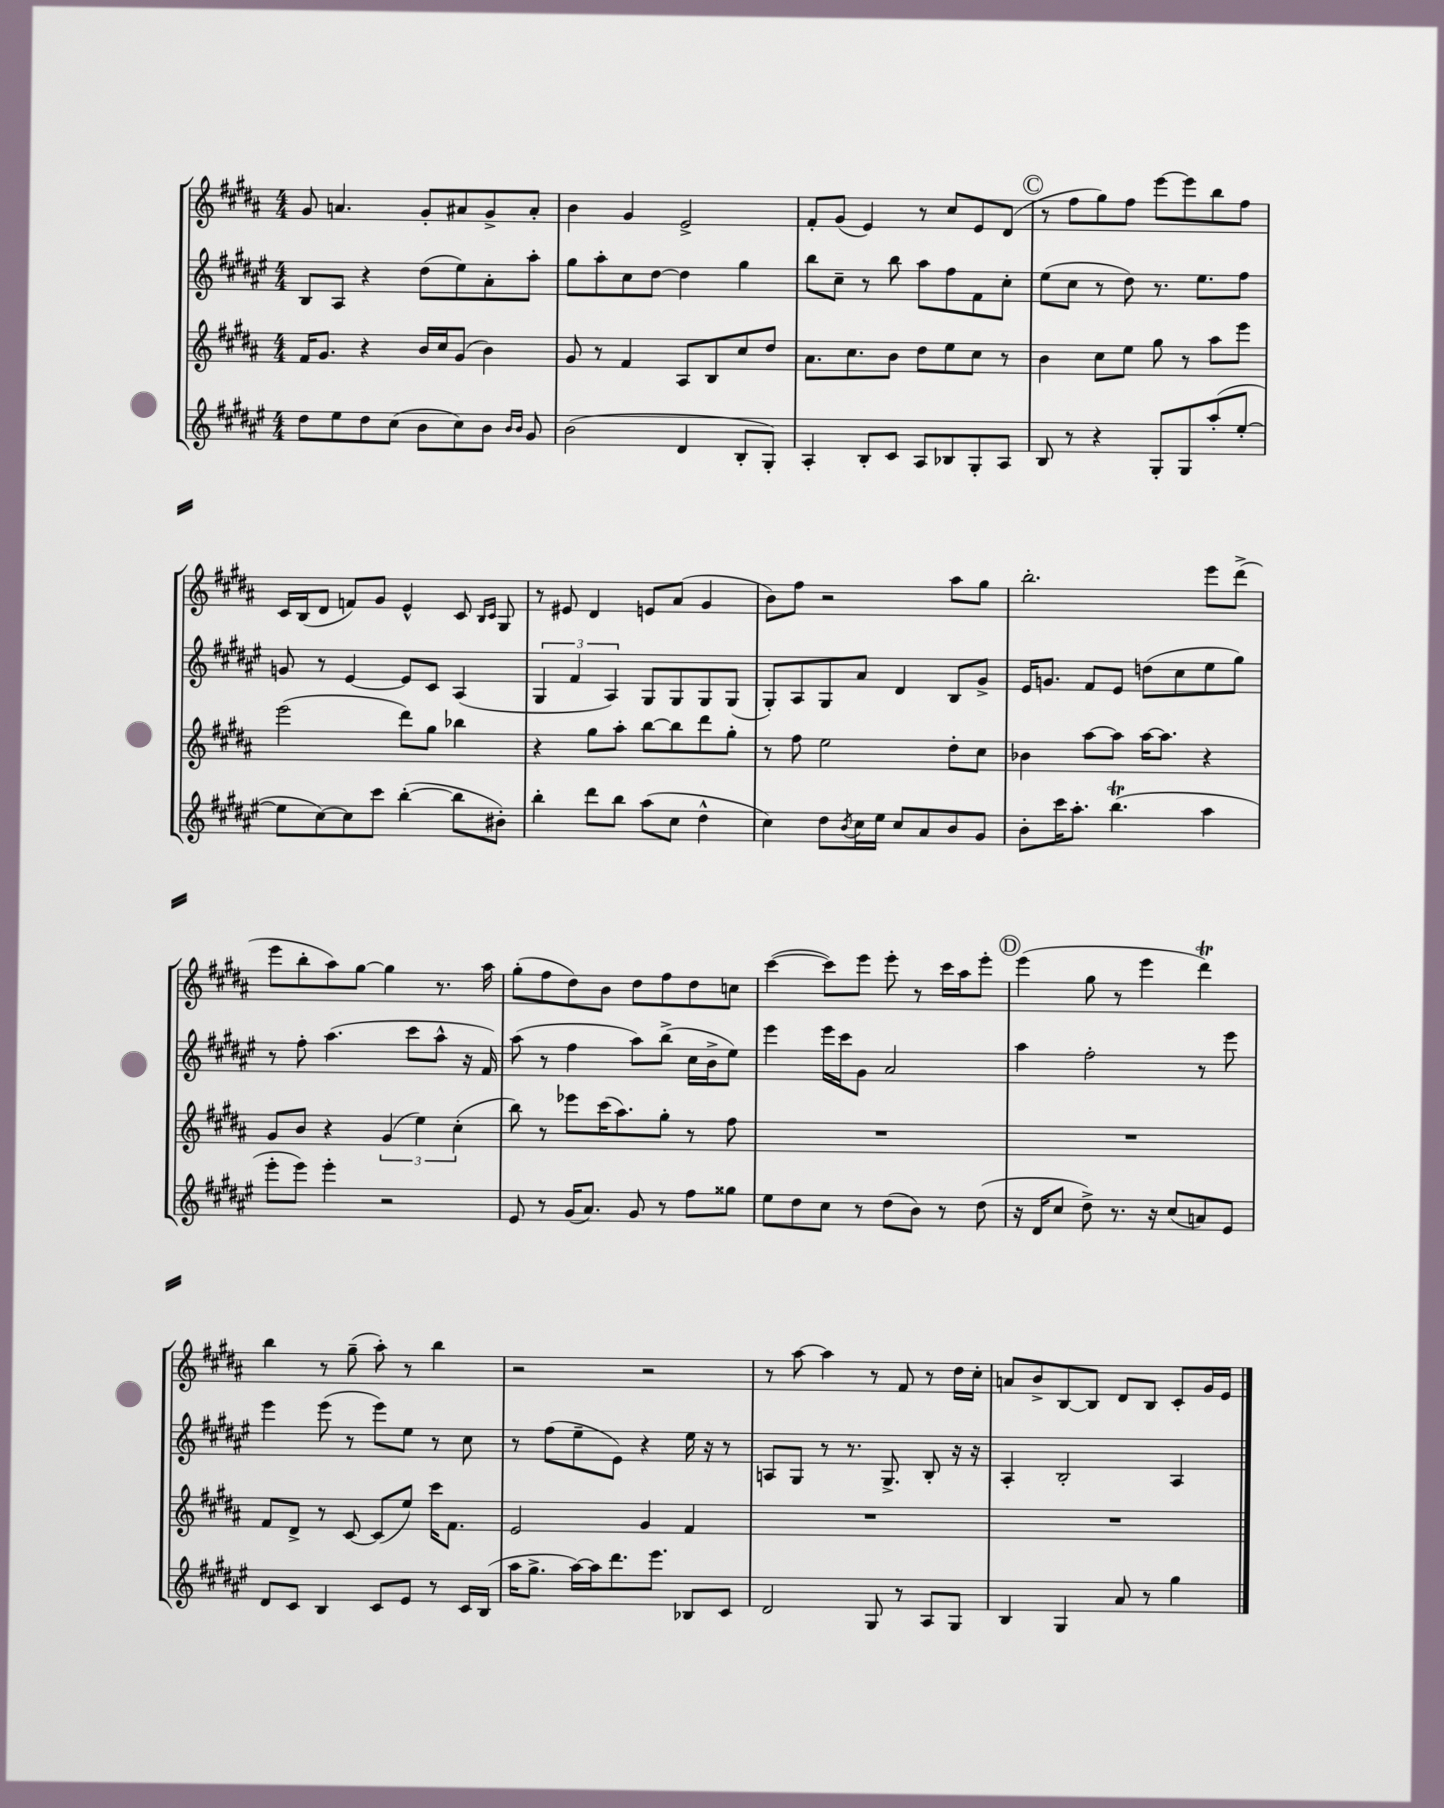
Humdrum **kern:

**kern	**kern	**kern	**kern
*staff4	*staff3	*staff2	*staff1
*clefG2	*clefG2	*clefG2	*clefG2
*k[f#c#g#d#a#e#]	*k[f#c#g#d#a#]	*k[f#c#g#d#a#e#]	*k[f#c#g#d#a#]
*M4/4	*M4/4	*M4/4	*M4/4
8dd#\L	16f#/LK	8B/L	8g#/
.	8.g#/J	.	.
8ee#\	.	8A#/J	4.a/
8dd#\	4r	4r	.
(8cc#\J	.	.	.
8b\L	16b/LL	(8dd#\L	8g#'/L
.	16cc#/J	.	.
8cc#\)	(8g#/J	8ee#\)	8a#/
8b\J	4b\)	8a#'\	8g#^/
16qqb/LL	.	.	.
16qqb/JJ	.	.	.
8g#/	.	8aa#'\J	8a#'/J
=	=	=	=
(2b\	8g#/	8gg#\L	4b\
.	8r	8aa#'\	.
.	4f#/	8cc#\	4g#/
.	.	[8dd#\J	.
4d#/	8A#/L	4dd#\]	2e^/
.	8B/	.	.
8B'/L	8cc#/	4gg#\	.
8G#'/J)	8dd#/J	.	.
=	=	=	=
4A#'/	8.a#\L	8bb\L	8f#'/L
.	.	8cc#~\J	(8g#/J
.	8.cc#\	.	.
8B'/L	.	8r	4e/)
8c#/J	8b\J	8bb\	.
8A#/L	8dd#\L	8aa#\L	8r
8B-/	8ee\	8ff#\	8cc#/L
8G#'/	8cc#\J	8f#\	8e/
8A#/J	8r	8cc#'\J	(8d#/J
=	=	=	=
8B/	4b\	(8ee#\L	8r
8r	.	8cc#\J	8ff#\L
4r	8cc#\L	8r	8gg#\)
.	8ee\J	8dd#\)	8ff#\J
8G#'/L	8gg#\	8.r	[8eee\L
8G#/	8r	.	8eee\]
.	.	8.ee#\L	.
(8aa#'/	8aa#\L	.	8bb\
[8ee#'/J	8eee\J	8ff#\J	8ff#\J
=	=	=	=
8ee#\]L	(2eee\	8g/	16c#/LL
.	.	.	(16B/J
[8cc#\)	.	8r	8d#/J
8cc#\]	.	[4e#/	8f/L)
8ccc#\J	.	.	8g#/J
([4bb'\	8ddd#\L)	8e#/]L	4e^^/
.	8gg#\J	8c#/J	.
8bb\]L	4bb-\	(4A#/	8c#/
.	.	.	16qqB/LL
.	.	.	16qqc#/JJ
8b#'\J)	.	.	8G#/
=	=	=	=
4bb'\	4r	6G#/	8r
.	.	.	8e#/
.	.	6f#/	.
8ddd#\L	8gg#\L	.	4d#/
.	.	6A#/)	.
8bb\J	8aa#'\J	.	.
(8aa#\L	[8bb\L	8G#/L	8e/L
8cc#\J	8bb\]	8G#/	(8a#/J
4dd#^^\	8ddd#\	8G#/	4g#/
.	8gg#'\J	(8G#/J	.
=	=	=	=
4cc#\)	8r	8G#'/L)	8b\L)
.	8ff#\	8A#/	8ff#\J
8dd#\L	2ee\	8G#/	2r
8qb/	.	.	.
16cc#\L	.	8a#/J	.
16ee#\JJ	.	.	.
8cc#/L	.	4d#/	.
8a#/	.	.	.
8b/	8dd#'\L	8B/L	8aa#\L
8g#/J	8cc#\J	8g#^/J	8gg#\J
=	=	=	=
8b'\L	4b-\	16e#/LK	2.bb'\
.	.	8.g/J	.
16ccc#\K	.	.	.
8.aa#'\J	.	.	.
.	[8aa#\L	8f#/L	.
(4.bb\	8aa#\]J	8e#/J	.
.	[16aa#\LK	(8dd\L	.
.	8.aa#\]J	.	.
.	.	8cc#\	.
4aa#\	4r	8ee#\	8eee\L
.	.	8gg#\J)	(8ddd#^\J
=	=	=	=
8eee#'\L	8g#/L	8r	8eee\L
8eee#\J)	8b/J	8ff#'\	8bb'\
4eee#'\	4r	(4.aa#\	8aa#\)
.	.	.	[8gg#\J
2r	(6g#/	.	4gg#\]
.	.	8ccc#\L	.
.	6ee\)	.	.
.	.	8aa#^^\J	8.r
.	(6cc#'\	.	.
.	.	16r	.
.	.	16f#/)	16aa#\
=	=	=	=
8e#/	8bb\)	(8aa#\	(8gg#'\L
8r	8r	8r	8ff#\
(16g#/LK	8eee-\L	4ff#\	8dd#\)
8.a#/J)	.	.	.
.	(16ccc#\K	.	8b\J
.	8.aa#\)	.	.
8g#/	.	8aa#\L)	8dd#\L
8r	8gg#'\J	(8bb^\J	8ff#\
8ff#\L	8r	16cc#\LL	8dd#\
.	.	16b^\J	.
8gg##\J	8ff#\	8ee#\J)	8cc\J
=	=	=	=
8ee#\L	1r	4eee#\	([4ccc#\
8dd#\	.	.	.
8cc#\J	.	16eee#\LL	8ccc#\]L)
.	.	16ccc#\J	.
8r	.	8g#\J	8eee\J
(8dd#\L	.	2a#/	8eee'\
8b\J)	.	.	8r
8r	.	.	16ccc#\LL
.	.	.	16aa#\J
(8dd#\	.	.	8eee'\J
=	=	=	=
16r	1r	4aa#\	(4eee\
16d#/LK	.	.	.
8cc#/J	.	.	.
8dd#^\)	.	2ff#'\	8gg#\
8.r	.	.	8r
.	.	.	4eee\
16r	.	.	.
(8cc#/L	.	.	.
8a/)	.	8r	4ddd#\)
8e#/J	.	8eee#\	.
=	=	=	=
8d#/L	8f#/L	4eee#\	4bb\
8c#/J	8d#^/J	.	.
4B/	8r	(8eee#\	8r
.	[8c#/	8r	(8gg#~\
8c#/L	(8c#/]L	8eee#\L)	8aa#'\)
8e#/J	8ee/J)	8ee#\J	8r
8r	16ccc#\LK	8r	4bb\
.	8.f#\J	.	.
16c#/LL	.	8cc#\	.
(16B/JJ	.	.	.
=	=	=	=
16aa#\LK	2e/	8r	2r
8.gg#^\J	.	.	.
.	.	(8ff#\L	.
[16aa#\LL)	.	8ee#~\	.
16aa#\]J	.	.	.
8.ddd#\	.	8e#\J)	.
.	4g#/	4r	2r
8.eee#\J	.	.	.
8B-/L	4f#/	16ee#\	.
.	.	16r	.
8c#/J	.	8r	.
=	=	=	=
2d#/	1r	8A/L	8r
.	.	8G#/J	[8aa#\
.	.	8r	4aa#\]
.	.	8.r	.
8G#/	.	.	8r
.	.	8.G#^/	.
8r	.	.	8f#/
8A#/L	.	8B'/	8r
8G#/J	.	16r	16dd#\LL
.	.	16r	16cc#'\JJ
=	=	=	=
4B/	1r	4A#'/	8a/L
.	.	.	8b^/
4G#/	.	2B'/	[8B/
.	.	.	8B/]J
8a#/	.	.	8d#/L
8r	.	.	8B/J
4gg#\	.	4A#/	8c#'/L
.	.	.	16g#/L
.	.	.	16e/JJ
==	==	==	==
*-	*-	*-	*-
